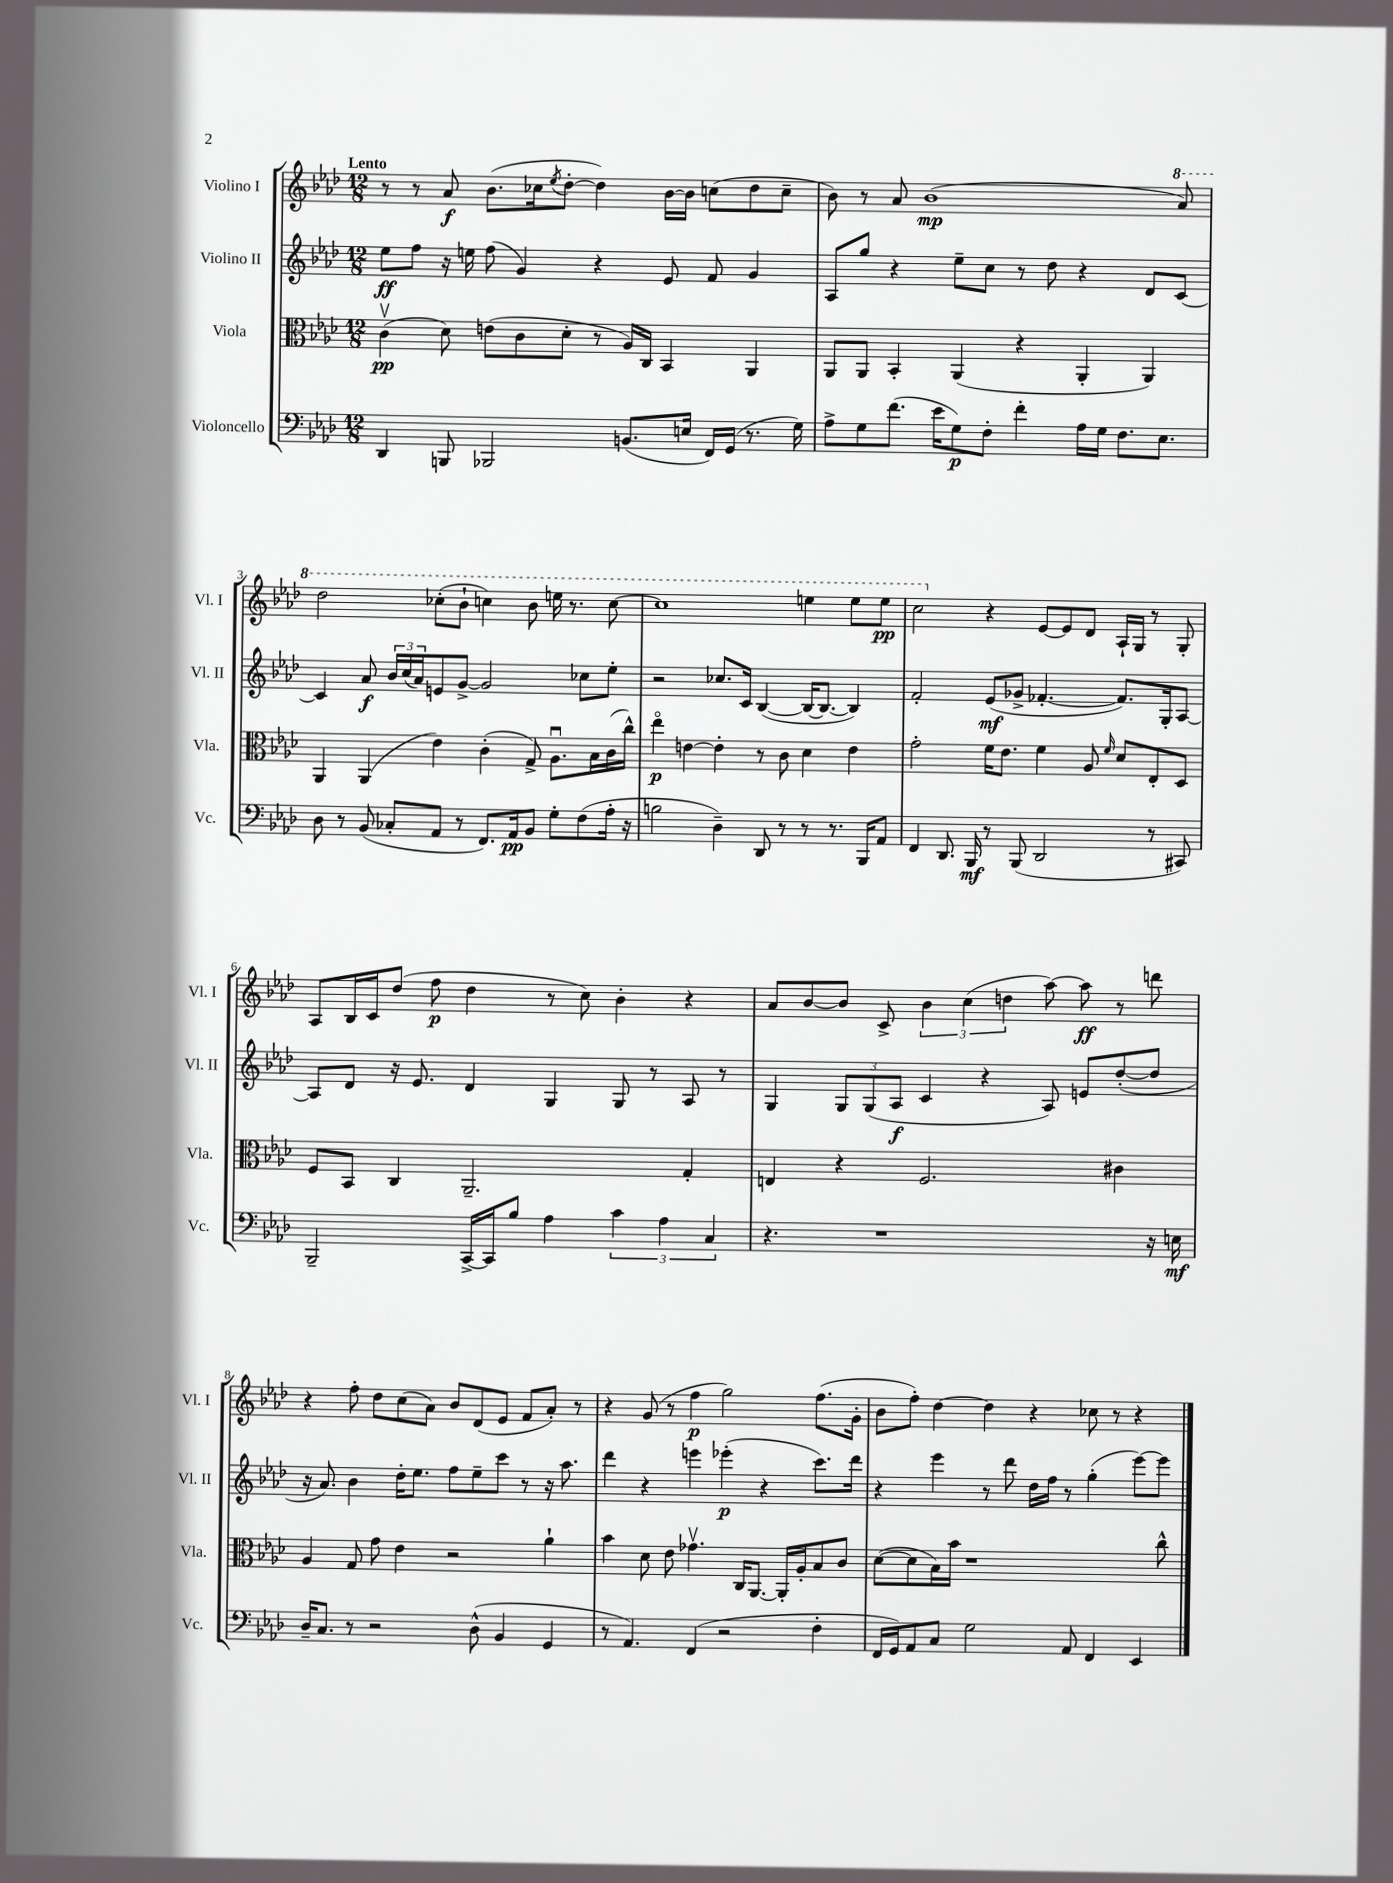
<<
\new StaffGroup <<
\new Staff = "s0" \with { instrumentName = "Violino I" shortInstrumentName = "Vl. I" } {
    \clef treble \key aes \major \numericTimeSignature \time 12/8 \tempo "Lento"
    r8 r8 aes'8\f bes'8.( ces''16 \acciaccatura { ees''8 } des''8~-. des''4) bes'16~ bes'16 c''8( des''8 c''8-- |
    bes'8) r8 aes'8 bes'1\mp( \ottava #1 aes''8) |
    des'''2 ces'''8-.( bes''8-! c'''4) bes''8 e'''16 r8. c'''8~ |
    c'''1 e'''4 e'''8 e'''8\pp |
    c'''2 \ottava #0 r4 ees'8~ ees'8 des'8 aes16-! g16 r8 g8-. |
    aes8 bes16 c'16 des''8( f''8\p des''4 r8 c''8) bes'4-. r4 |
    aes'8 bes'8~ bes'8 c'8-> \tuplet 3/2 { bes'4 c''4( d''4 } aes''8~) aes''8\ff r8 d'''8 |
    r4 f''8-. des''8 c''8( aes'8) bes'8 des'8( ees'8 f'8 aes'8-.) r8 |
    r4 g'8( r8 f''4\p g''2) f''8.( g'16-. |
    bes'8 f''8-.) des''4~ des''4 r4 ces''8 r8 r4 \bar "|." |
}
\new Staff = "s1" \with { instrumentName = "Violino II" shortInstrumentName = "Vl. II" } {
    \clef treble \key aes \major \numericTimeSignature \time 12/8
    ees''8\ff f''8 r16 e''16 f''8( g'4) r4 ees'8 f'8 g'4 |
    aes8 g''8 r4 ees''8-- c''8 r8 des''8 r4 des'8 c'8~ |
    c'4 aes'8\f \tuplet 3/2 { bes'16 c''16( aes'16) } e'8 g'8~-> g'2 ces''8 ees''8-. |
    r2 ces''8. c'16 bes4~( bes16~ bes8.~ bes4) |
    f'2-. ees'8\mf( ges'8-> fes'4.~-. fes'8.) g16-. aes8~ |
    aes8 des'8 r16 ees'8. des'4 g4 g8 r8 aes8 r8 |
    g4 \tuplet 3/2 { g8 g8( aes8\f } c'4 r4 aes8) e'8 des''8~-.( des''8 |
    r16 aes'8.) bes'4 des''16-. ees''8. f''8 ees''8-- c'''8 r8 r16 aes''8. |
    des'''4 r4 e'''4 ees'''4-.\p( r4 c'''8.) des'''16 |
    r4 ees'''4 r8 des'''8 des''16 f''16 r8 g''4-.( ees'''8~) ees'''8 \bar "|." |
}
\new Staff = "s2" \with { instrumentName = "Viola" shortInstrumentName = "Vla." } {
    \clef alto \key aes \major \numericTimeSignature \time 12/8
    c'4\upbow\pp( des'8) e'8( c'8 des'8-. r8 aes16) c16 bes,4 aes,4 |
    aes,8 aes,8 bes,4-. aes,4( r4 aes,4-. aes,4) |
    aes,4 aes,4( ees'4) c'4-.( g8->) aes8.\downbow bes16 c'16( c''16-^) |
    ees''4\flageolet\p e'4~ e'4-. r8 c'8 des'4 e'4 |
    g'2-. f'16 ees'8. f'4 aes8 \grace { f'16 } des'8 ees8-. des8 |
    f8 bes,8 c4 aes,2.-- g4-. |
    e4 r4 f2. cis'4 |
    aes4 g8 g'8 ees'4 r2 aes'4-! |
    bes'4 des'8 ees'8 ges'4.\upbow c16 aes,8.~ aes,16-. aes16-. bes8 c'8 |
    des'8~( des'8 bes16) bes'16 r1 c''8-^ \bar "|." |
}
\new Staff = "s3" \with { instrumentName = "Violoncello" shortInstrumentName = "Vc." } {
    \clef bass \key aes \major \numericTimeSignature \time 12/8
    des,4 b,,8 bes,,2 b,8.( e16 f,16) g,16( r8. g16) |
    aes8-> g8 f'8.( ees'16 g8\p) f8-. f'4-. aes16 g16 f8. ees8. |
    des8 r8 bes,8( ces8-. aes,8 r8 f,8.) aes,16\pp bes,8 g8-. f8( aes16-. r16 |
    b2 des4--) des,8 r8 r8 r8. bes,,16 aes,8 |
    f,4 des,8. bes,,16\mf r8 bes,,8( des,2 r8 cis,8) |
    bes,,2-- c,16~-> c,16 bes8 aes4 \tuplet 3/2 { c'4 aes4 c4 } |
    r4. r1 r16 e16\mf |
    des16-- c8. r8 r2 des8-^( bes,4 g,4 |
    r8 aes,4.) f,4( r2 f4-. |
    f,16 g,16) aes,8 c8 g2 aes,8 f,4 ees,4 \bar "|." |
}
>>
>>
